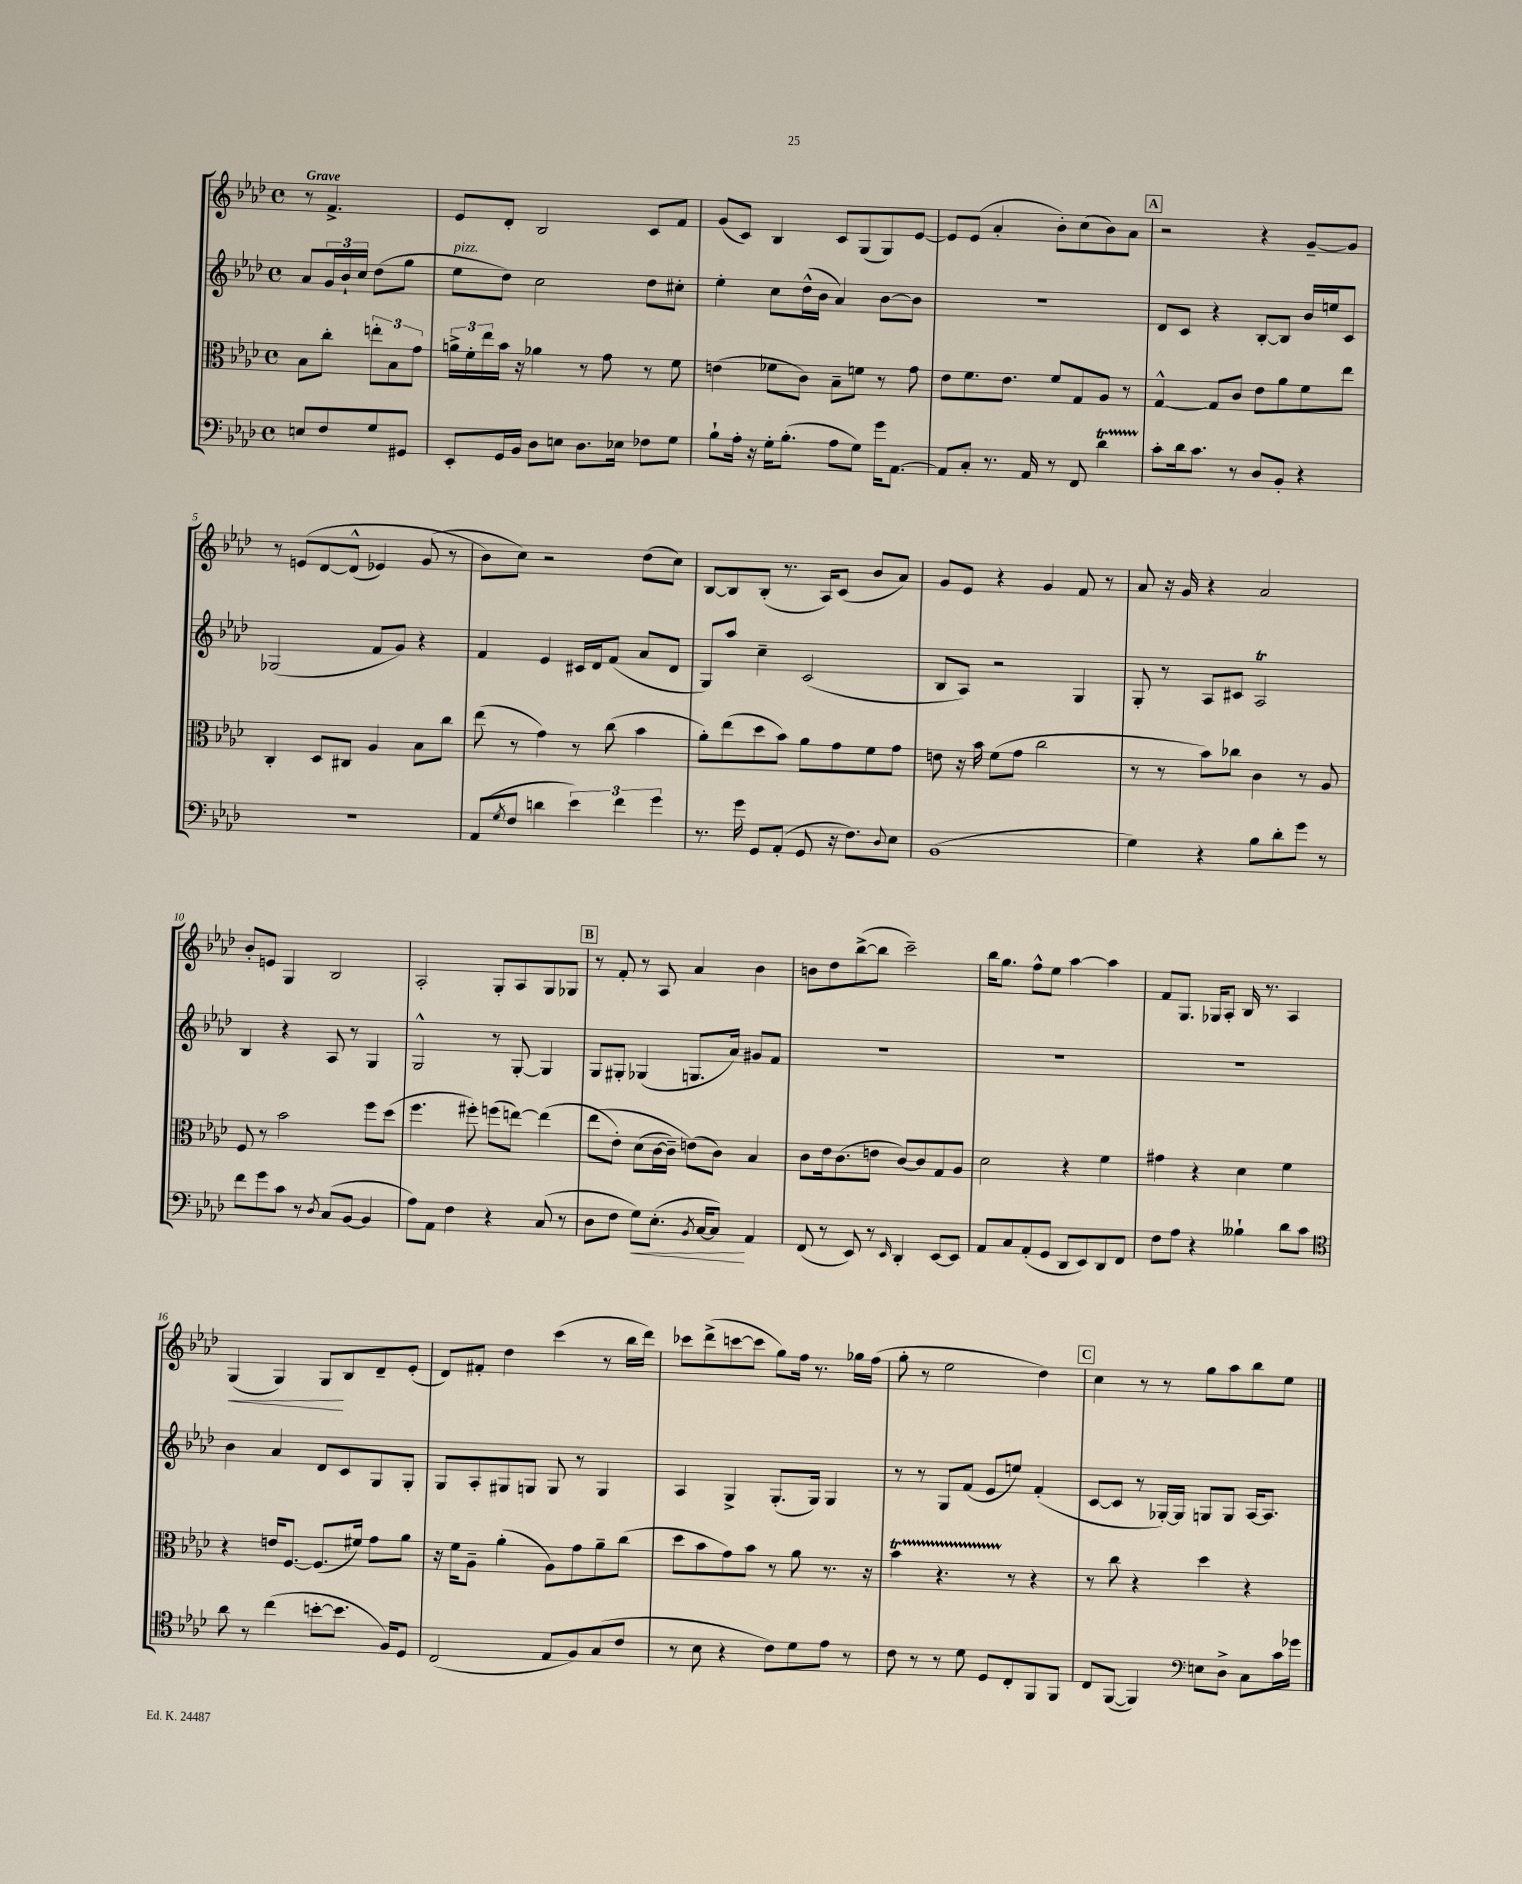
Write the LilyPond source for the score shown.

<<
\new StaffGroup <<
\new Staff = "s0" {
    \clef treble \key aes \major \defaultTimeSignature \time 4/4 \partial 2 \tempo "Grave"
    r8 f'4.-> |
    ees'8 des'8-. bes2 c'8 f'8 |
    g'8( c'8) bes4 c'8 g8( g8) ees'8~ |
    ees'8 ees'8( aes'4-. bes'8-.) c''8( bes'8) aes'8 |
    \mark \markup { \box "A" } r2 r4 g'8~-- g'8 |
    r8 e'8\( des'8~ des'8-^( ees'4) g'8( r8 |
    bes'8\) c''8) r2 des''8( c''8) |
    bes8~ bes8 bes8-.( r8. aes16) c'8( bes'8 aes'8) |
    g'8 ees'8 r4 g'4 f'8 r8 |
    aes'8 r16 g'16 r4 aes'2 |
    bes'8-. e'8 g4 bes2 |
    aes2-. g8-. aes8 g8 ges8 |
    \mark \markup { \box "B" } r8 f'8-. r8 aes8 aes'4 bes'4 |
    b'8 des''8 bes''8~->( bes''8 c'''2--) |
    bes''16 g''8. f''8-^ ees''8 aes''4~ aes''4 |
    f'8 g8. ges16 aes8-. bes16 r8. aes4 |
    g4\<( g4) g8\! bes8 des'8-- ees'8-.( |
    des'8) fis'8-. des''4 c'''4( r8 bes''16 des'''16) |
    ces'''8 des'''8->( c'''8~ c'''8 g''8) f''16 r8. ges''16 f''16( |
    g''8-. r8 ees''2 des''4) |
    \mark \markup { \box "C" } c''4 r8 r8 g''8 aes''8 bes''8 ees''8 \bar "|." |
}
\new Staff = "s1" {
    \clef treble \key aes \major \defaultTimeSignature \time 4/4 \partial 2
    aes'8 \tuplet 3/2 { g'16 bes'16-! c''16 } des''8( g''8 |
    ees''8^\markup { \italic "pizz." } des''8) c''2 des''8 cis''8-. |
    ees''4-. c''8 des''16-^( bes'16 aes'4) bes'8~ bes'8 |
    r1 |
    \mark \markup { \box "A" } des'8 c'8 r4 bes8~-. bes8 bes'16 e''16 c'8 |
    ges2( f'8 g'8) r4 |
    f'4 ees'4 cis'16 des'16 f'8( aes'8 des'8 |
    g8) aes''8 c''4-- c'2( |
    bes8 aes8) r2 g4 |
    g8-. r8 aes8 cis'8 aes2\trill |
    bes4 r4 aes8 r8 g4 |
    g2-^ r8 g8~-. g4 |
    \mark \markup { \box "B" } g8 gis8-. ges4( g8. aes'16) gis'8 f'8 |
    R1 |
    R1 |
    R1 |
    bes'4 aes'4 des'8 c'8 g8 g8-. |
    g8 aes8-. gis8 g8 g8 r8 g4 |
    aes4 g4-> g8.-.( g16) g4 |
    r8 r8 g8 f'8( ees'8 e''8) f'4-.( |
    \mark \markup { \box "C" } c'8~ c'8 r8 ges16~-.) ges16 g8 g8 aes16~ aes8. \bar "|." |
}
\new Staff = "s2" {
    \clef alto \key aes \major \defaultTimeSignature \time 4/4 \partial 2
    bes8 c''8-. \tuplet 3/2 { e''8-. bes8 g'8 } |
    \tuplet 3/2 { a'16-> f'16-. ees''16 } bes'16 r16 aes'4 r8 g'8 r8 f'8 |
    e'4( fes'8 c'8) bes8-- f'8 r8 g'8 |
    ees'8 f'8. ees'8. f'8 g8 aes8 r8 |
    \mark \markup { \box "A" } g4~-^ g8 c'8 ees'8 aes'8 f'8 ees''8 |
    c4-. des8 cis8 aes4 bes8 c''8 |
    ees''8( r8 g'4) r8 c''8( bes'4 |
    aes'8-.) ees''8( des''8 bes'8) aes'8 g'8 f'8 g'8 |
    e'8 r16 bes'16 f'8( g'8 c''2 |
    r8 r8 bes'8) ces''8 c'4 r8 aes8 |
    f8 r8 bes'2 f''8 des''8( |
    f''4. fis''8-.) f''8( e''8~) e''4( |
    \mark \markup { \box "B" } ees''8\( ees'8-.) des'8( c'16~ c'16--) e'8(\) c'8) bes4 |
    c'8 ees'16 c'8.( e'8 c'8~) c'8 g8 aes8 |
    des'2 r4 f'4 |
    gis'4 r4 des'4 f'4 |
    r4 e'16 f8.~ f8.( fis'16) g'8 aes'8 |
    r16 f'16 aes8-- aes'4-.( aes8) g'8 aes'8-- c''8( |
    des''8 bes'8 g'8) bes'8 r8 aes'8 r8. r16 |
    bes'4\startTrillSpan r4. r8\stopTrillSpan r4 |
    \mark \markup { \box "C" } r8 c''8 r4 des''4 r4 \bar "|." |
}
\new Staff = "s3" {
    \clef bass \key aes \major \defaultTimeSignature \time 4/4 \partial 2
    e8 f8 g8 gis,8 |
    ees,8-. g,16 bes,16 des8 e8 des8. ees16 fes8 g8 |
    bes8-! aes16-. r16 g16-. bes8.-.( aes8 g8) g'16 aes,8.~ |
    aes,8 c8-. r8. aes,16 r8 f,8 des'4\startTrillSpan |
    \mark \markup { \box "A" } c'8-.\stopTrillSpan des'16 c'8. r8 des8 bes,8-. r4 |
    R1 |
    aes,8( \acciaccatura { g8 } f8 d'4 \tuplet 3/2 { ees'4) f'4 g'4 } |
    r8. g'16 g,8 aes,8-.( g,8 r16 f8.) \appoggiatura { des8 } ees8 |
    bes,1( |
    g4) r4 bes8 des'8-. g'8 r8 |
    f'8 g'8 c'8 r8 \acciaccatura { des8 } c8( bes,8~ bes,4 |
    aes8) aes,8 f4 r4 c8( r8 |
    \mark \markup { \box "B" } des8 f8 g8\<) ees8.-.( \acciaccatura { bes,8 } c16~ c8\!) aes,4 |
    f,8( r8 ees,8) r8 \grace { ees,16 } des,4-. ees,8~ ees,8 |
    aes,8 c8 aes,8-.( g,8 des,8 ees,8) des,8 f,8 |
    f8 aes8 r4 beses4-! des'8 c'8 |
    \clef tenor aes'8 r8 c''4( b'8~-. b'8. f16) des8 |
    c2( ees8 f8) g8( c'8 |
    r8 bes8 r4 c'8) des'8 ees'8 r8 |
    c'8 r8 r8 des'8 des8 c8-. f,8 f,8 |
    \mark \markup { \box "C" } c8 f,8~( f,4) \clef bass e8 des8-> c8 c'16 ges'16 \bar "|." |
}
>>
>>
